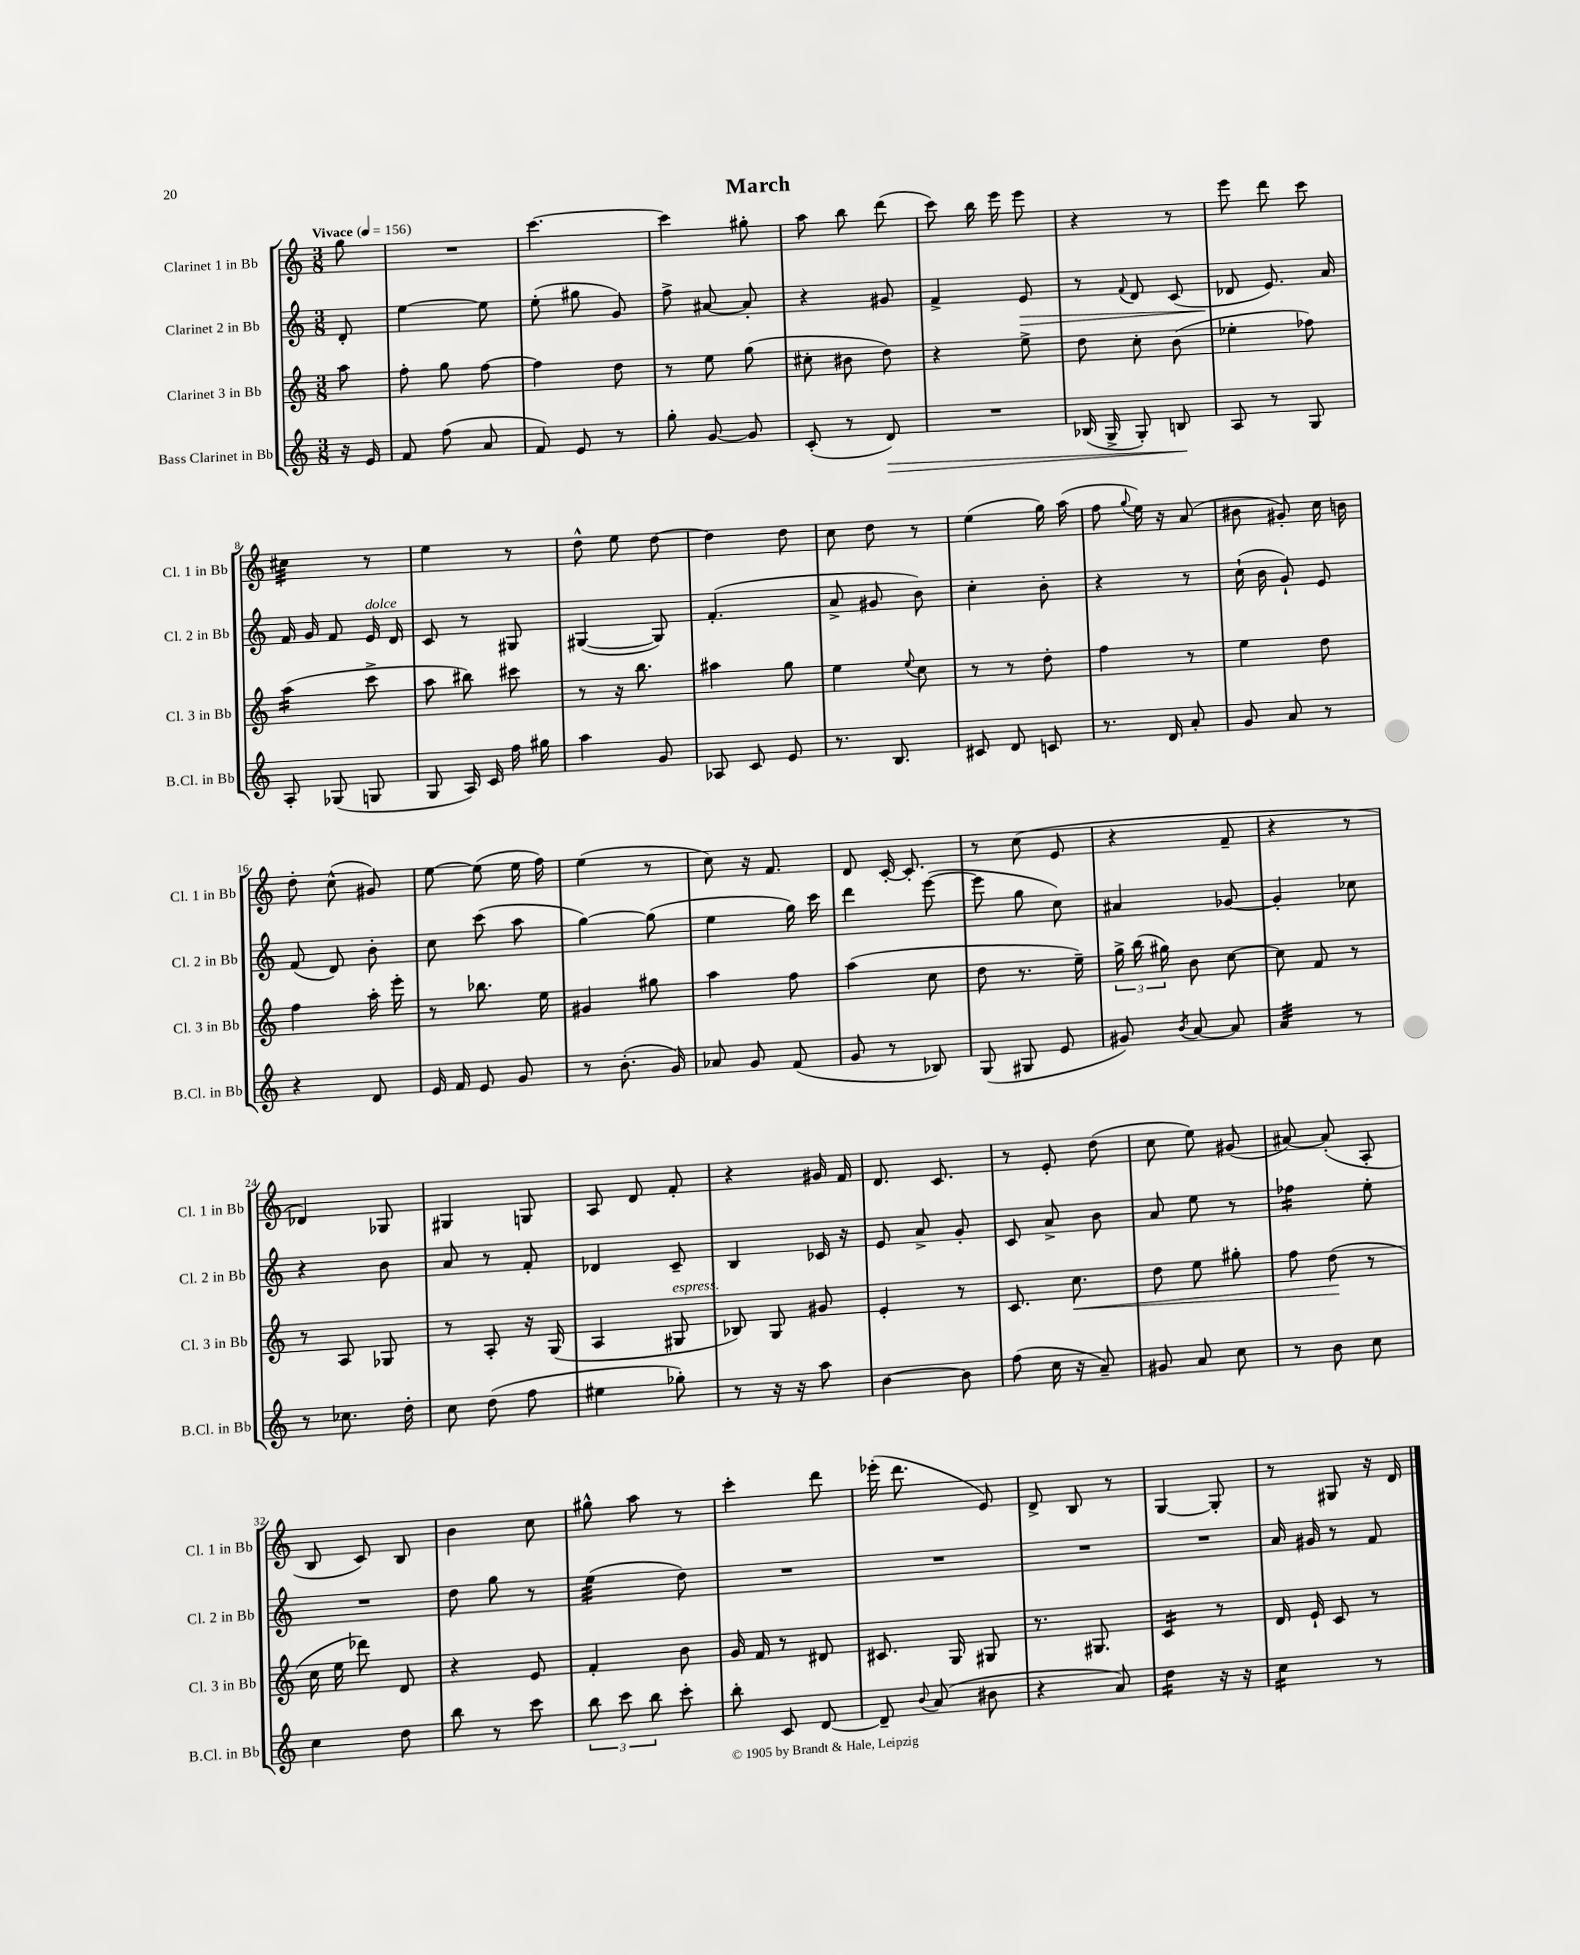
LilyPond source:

\header { title = "March" }
<<
\new StaffGroup <<
\new Staff = "s0" \with { instrumentName = "Clarinet 1 in Bb" shortInstrumentName = "Cl. 1 in Bb" } {
    \clef treble \key c \major \numericTimeSignature \time 3/8 \partial 8 \tempo "Vivace" 4 = 156
    \autoBeamOff g''8 |
    R4. |
    c'''4.~ |
    c'''4 gis''8-. |
    a''8 b''8 d'''8( |
    c'''8) b''16 e'''16 e'''8 |
    r4 r8 |
    e'''8 d'''8 c'''8 |
    cis''4:32 r8 |
    e''4 r8 |
    d''8-^ e''8 d''8~ |
    d''4 d''8 |
    c''8 d''8 r8 |
    e''4( g''16) a''16( |
    f''8 \appoggiatura { g''8 } e''16) r16 a'8( |
    bis'8 gis'8-.) c''16 b'16 |
    d''8-. c''8-^( gis'8) |
    e''8~ e''8( e''16 f''16) |
    e''4( r8 |
    c''8) r16 f'8. |
    d'8 c'16~-. c'8.-. |
    r8 c''8( e'8 |
    r4 f'8-- |
    r4 r8 |
    des'4) ges8 |
    gis4 g8 |
    a8 d'8 f'8-. |
    r4 gis'16 f'16 |
    d'8. c'8. |
    r8 e'8-. d''8( |
    c''8 e''8) gis'8( |
    ais'8~) ais'8-.( a8-. |
    b8 c'8) b8 |
    b'4 c''8 |
    gis''8-^ a''8 r8 |
    c'''4-. d'''8 |
    ees'''16-.( d'''8. e'8) |
    d'8-> b8 r8 |
    g4~ g8-. |
    r8 gis8 r16 d'16 \bar "|." |
}
\new Staff = "s1" \with { instrumentName = "Clarinet 2 in Bb" shortInstrumentName = "Cl. 2 in Bb" } {
    \clef treble \key c \major \numericTimeSignature \time 3/8 \partial 8
    \autoBeamOff d'8-. |
    e''4~ e''8 |
    e''8-.( gis''8 g'8) |
    f''8-> ais'8~ ais'8-. |
    r4 gis'8 |
    f'4-> e'8\> |
    r8 \appoggiatura { f'8 } d'8 c'8( |
    des'8\! e'8.) a'16 |
    f'16 g'16 f'8 e'16^\markup { \italic "dolce" } d'16 |
    c'8 r8 gis8 |
    gis4~( gis8) |
    f'4.-.( |
    a'8-> gis'8 b'8) |
    c''4-. b'8-. |
    r4 r8 |
    c''16-!( b'16 g'8-!) e'8 |
    f'8( d'8) b'8-. |
    c''8 c'''8( a''8 |
    g''4~) g''8( |
    e''4 g''16) c'''16 |
    d'''4 e'''8~( |
    e'''8 g''8 c''8) |
    ais'4 ges'8~ |
    ges'4-. ces''8 |
    r4 b'8 |
    a'8 r8 f'8-. |
    des'4 c'8-- |
    b4 ces'16 r16 |
    e'8 a'8-> g'8-. |
    c'8 a'8-> b'8 |
    a'8 e''8 r8 |
    fes''4:16 e''8-. |
    R4. |
    d''8 g''8 r8 |
    e''4:32( d''8) |
    R4. |
    R4. |
    R4. |
    R4. |
    a'16 gis'16 r8 f'8 \bar "|." |
}
\new Staff = "s2" \with { instrumentName = "Clarinet 3 in Bb" shortInstrumentName = "Cl. 3 in Bb" } {
    \clef treble \key c \major \numericTimeSignature \time 3/8 \partial 8
    \autoBeamOff a''8 |
    f''8-. g''8 f''8~ |
    f''4 d''8 |
    r8 e''8 g''8( |
    cis''8-. bis'8 d''8) |
    r4 e''8-> |
    d''8 c''8-. b'8( |
    ees''4-. fes''8) |
    a''4:16( c'''8-> |
    a''8 bis''8) cis'''8 |
    r8 r16 b''8. |
    ais''4 g''8 |
    e''4 \appoggiatura { e''8 } c''8 |
    r8 r8 d''8-. |
    f''4 r8 |
    e''4 d''8 |
    f''4 a''16-. e'''16-. |
    r8 bes''8. e''16 |
    gis'4 gis''8 |
    a''4 f''8 |
    a''4( c''8 |
    d''8 r8. e''16--) |
    \tuplet 3/2 { g''16-> b''16( gis''16) } b'8 c''8~ |
    c''8 f'8 r8 |
    r8 a8 ges8 |
    r8 a8-. r16 g16( |
    a4 gis8^\markup { \italic "espress." } |
    bes8) g8 gis'8 |
    e'4-. r8 |
    c'8. c''8.\< |
    d''8 e''8 gis''8-. |
    f''8 d''8\!( r8 |
    c''16 e''16 des'''8) d'8 |
    r4 e'8 |
    f'4-. b'8 |
    g'16 f'16 r8 dis'8 |
    cis'8. g16 gis8 |
    r8. gis8. |
    c'4:16 r8 |
    d'16 e'16-! c'8 r8 \bar "|." |
}
\new Staff = "s3" \with { instrumentName = "Bass Clarinet in Bb" shortInstrumentName = "B.Cl. in Bb" } {
    \clef treble \key c \major \numericTimeSignature \time 3/8 \partial 8
    \autoBeamOff r16 e'16 |
    f'8 f''8( a'8 |
    f'8) e'8 r8 |
    g''8-. g'8~ g'8 |
    c'8-.( r8 d'8\>) |
    R4. |
    bes16( g16-> g8-.) b8\! |
    a8 r8 g8 |
    a8-. ges8( g8 |
    g8 a16) c'16 f''16 gis''16 |
    a''4 g'8 |
    aes8 c'8 e'8 |
    r8. b8. |
    cis'8 d'8 c'8 |
    r8. d'16 a'8-. |
    g'8 a'8 r8 |
    r4 d'8 |
    e'16 f'16 e'8 g'8 |
    r8 b'8.-.( g'16) |
    aes'8 g'8 f'8( |
    g'8 r8 bes8) |
    g8( gis8 e'8 |
    gis'8) \acciaccatura { b'8 } a'8~ a'8 |
    a'4:32 r8 |
    r8 ces''8. d''16-. |
    c''8 d''8( f''8 |
    eis''4 ges''8-.) |
    r8 r16 r16 a''8 |
    b'4~ b'8 |
    f''8( c''16 r16 a'8--) |
    gis'8 a'8 c''8 |
    r8 b'8 c''8 |
    c''4 d''8 |
    b''8 r8 c'''8 |
    \tuplet 3/2 { b''8 c'''8 b''8 } c'''8-. |
    b''8-. c'8 d'8~ |
    d'8-- \appoggiatura { b'8 } a'8( bis'8 |
    r4 a'8) |
    d''4:16 r16 r16 |
    c''4:16 r8 \bar "|." |
}
>>
>>
